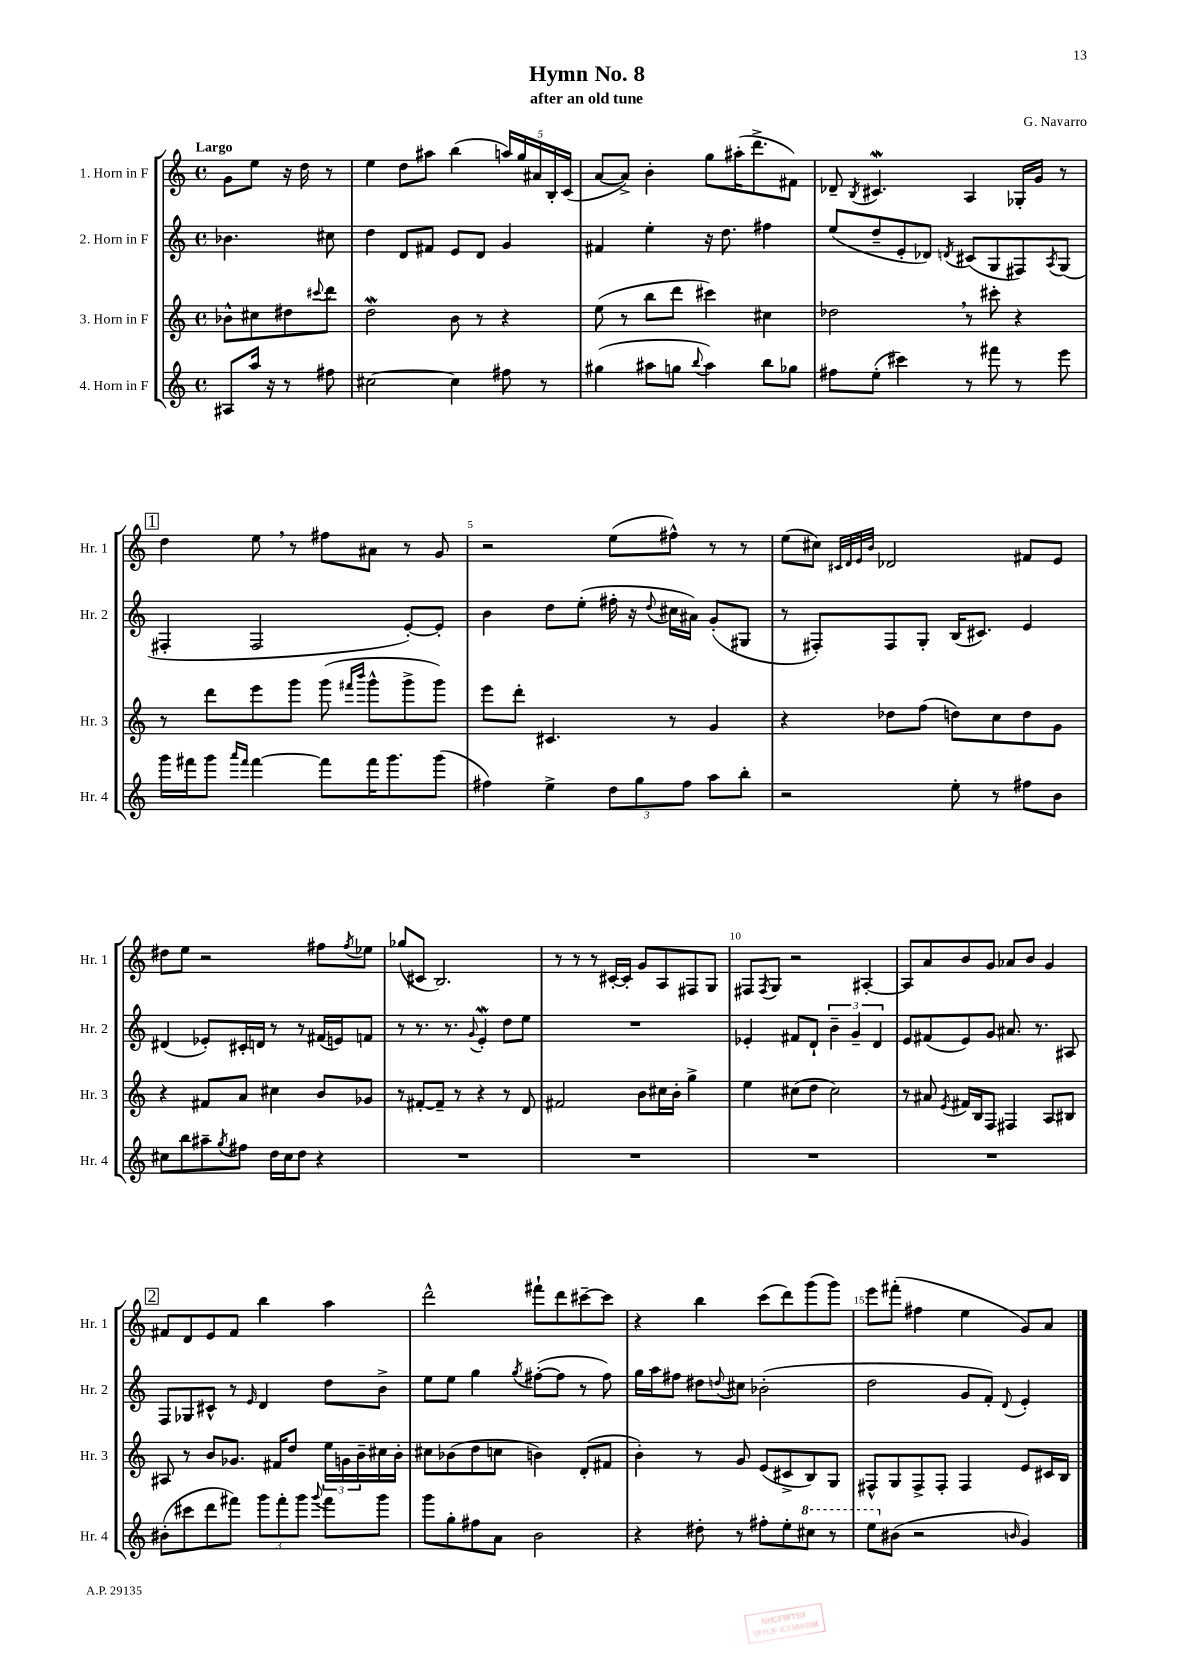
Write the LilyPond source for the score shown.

\header { title = "Hymn No. 8" composer = "G. Navarro" subtitle = "after an old tune" }
<<
\new StaffGroup <<
\new Staff = "s0" \with { instrumentName = "1. Horn in F" shortInstrumentName = "Hr. 1" } {
    \clef treble \key c \major \defaultTimeSignature \time 4/4 \partial 2 \tempo "Largo"
    g'8 e''8 r16 d''16 r8 |
    e''4 d''8 ais''8 b''4( \tuplet 5/4 { a''16) g''16 ais'16 b16-. c'16( } |
    a'8~ a'8->) b'4-. g''8 ais''16-.( d'''8.-> fis'8) |
    des'8-- \acciaccatura { b8 } cis'4.\mordent a4 ges16-. g'16 r8 |
    \mark \markup { \box "1" } d''4 e''8 \breathe r8 fis''8 ais'8 r8 g'8 |
    r2 e''8( fis''8-^) r8 r8 |
    e''8( cis''8) \grace { cis'32 d'32 e'32 b'32 } des'2 fis'8 e'8 |
    dis''8 e''8 r2 fis''8 \acciaccatura { fis''8 } ees''8 |
    ges''8( cis'8 b2.) |
    r8 r8 r8 cis'16~-. cis'16-. g'8 a8 fis8 g8 |
    fis8 \acciaccatura { fis8 } g8 r2 ais4~-. |
    ais8 a'8 b'8 g'8 aes'8 b'8 g'4 |
    \mark \markup { \box "2" } fis'8 d'8 e'8 fis'8 b''4 a''4 |
    d'''2-^ fis'''8-! d'''8 cis'''8~-- cis'''8 |
    r4 b''4 c'''8( d'''8) g'''8( g'''8) |
    e'''8 fis'''8-.( fis''4 e''4 g'8) a'8 \bar "|." |
}
\new Staff = "s1" \with { instrumentName = "2. Horn in F" shortInstrumentName = "Hr. 2" } {
    \clef treble \key c \major \defaultTimeSignature \time 4/4 \partial 2
    bes'4. cis''8 |
    d''4 d'8 fis'8 e'8 d'8 g'4 |
    fis'4 e''4-. r16 d''8. fis''4 |
    e''8( d''8-- e'8-. des'8) \acciaccatura { d'8 } cis'8( g8 fis8) \acciaccatura { a8 } g8( |
    \mark \markup { \box "1" } fis4-. fis2 e'8~-.) e'8-. |
    b'4 d''8 e''8-.( fis''16-. r16 \appoggiatura { d''8 } cis''16 ais'16) g'8-.( gis8 |
    r8 fis8-.) fis8 g8-. b16( cis'8.) e'4 |
    dis'4( ees'8-.) cis'16-. d'16 r8 r8 fis'16( e'16) f'8 |
    r8 r8. r8. \appoggiatura { g'8 } e'4-.\mordent d''8 e''8 |
    R1 |
    ees'4-. fis'8 d'8-! \tuplet 3/2 { b'4-- g'4-- d'4 } |
    e'8 fis'8( e'8) g'8 ais'8. r8. ais8 |
    \mark \markup { \box "2" } f8 ges8 cis'8-^ r8 \grace { e'16 } d'4 d''8 b'8-> |
    e''8 e''8 g''4 \acciaccatura { g''8 } fis''8~-.( fis''8 r8 fis''8) |
    g''16 a''16 fis''8 dis''8 \appoggiatura { d''8 } cis''8 bes'2-.( |
    d''2 g'8 f'8-.) \appoggiatura { d'8 } e'4-. \bar "|." |
}
\new Staff = "s2" \with { instrumentName = "3. Horn in F" shortInstrumentName = "Hr. 3" } {
    \clef treble \key c \major \defaultTimeSignature \time 4/4 \partial 2
    bes'8-^ cis''8 dis''8 \appoggiatura { cis'''8 } d'''8 |
    d''2\mordent b'8 r8 r4 |
    e''8( r8 b''8 d'''8 cis'''4) cis''4 |
    des''2 \breathe r8 cis'''8-. r4 |
    \mark \markup { \box "1" } r8 d'''8 e'''8 g'''8 g'''8( \grace { fis'''16 b'''16 } g'''8-^ g'''8-> g'''8) |
    e'''8 d'''8-. cis'4. r8 g'4 |
    r4 des''8 f''8( d''8) c''8 d''8 g'8 |
    r4 fis'8 a'8 cis''4 b'8 ges'8 |
    r8 fis'8~-. fis'8-- r8 r4 r8 d'8 |
    fis'2 b'8 cis''16 b'16-. g''4-> |
    e''4 cis''8( d''8 cis''2) |
    r8 ais'8 \acciaccatura { e'8 } fis'16 b16 f8 fis4 a8 bis8 |
    \mark \markup { \box "2" } ais8 r8 b'8 ges'8. fis'16 d''8 \tuplet 3/2 { e''16 g'16 b'16-- } cis''16 b'16-. |
    cis''8 bes'8( d''8 c''8 b'4) d'8-.( fis'8 |
    b'4-.) r8 g'8 e'8( cis'8-> b8) g8 |
    fis8-^ g8 fis8-> fis8-. fis4 e'8 cis'16 b16 \bar "|." |
}
\new Staff = "s3" \with { instrumentName = "4. Horn in F" shortInstrumentName = "Hr. 4" } {
    \clef treble \key c \major \defaultTimeSignature \time 4/4 \partial 2
    ais8 a''16 r16 r8 fis''8 |
    cis''2~ cis''4 fis''8 r8 |
    gis''4( ais''8 g''8 \appoggiatura { b''8 } ais''4) b''8 ges''8 |
    fis''8 e''8-.( cis'''4) r8 fis'''8 r8 e'''8 |
    \mark \markup { \box "1" } g'''16 fis'''16 g'''8 \grace { a'''16 fis'''16 } fis'''4~ fis'''8 fis'''16 g'''8. g'''8( |
    fis''4) e''4-> \tuplet 3/2 { d''8 g''8 fis''8 } a''8 b''8-. |
    r2 e''8-. r8 fis''8 b'8 |
    cis''8 b''8 ais''8-- \acciaccatura { g''8 } fis''8 d''16 cis''16 d''8 r4 |
    R1 |
    R1 |
    R1 |
    R1 |
    \mark \markup { \box "2" } bis'8-.( cis'''8 d'''8 fis'''8) \tuplet 3/2 { g'''8 fis'''8-. g'''8 } \appoggiatura { g'''8 } fis'''8 g'''8 |
    g'''8 g''8-. fis''8 a'8 b'2 |
    r4 dis''8-. r8 fis''8-. e''8-. \ottava #1 cis'''8 r8 |
    e'''8 \ottava #0 bis'8( r2 \grace { b'16 } g'4) \bar "|." |
}
>>
>>
\layout { \context { \Score \override BarNumber.break-visibility = ##(#f #t #t) barNumberVisibility = #(every-nth-bar-number-visible 5) } }
